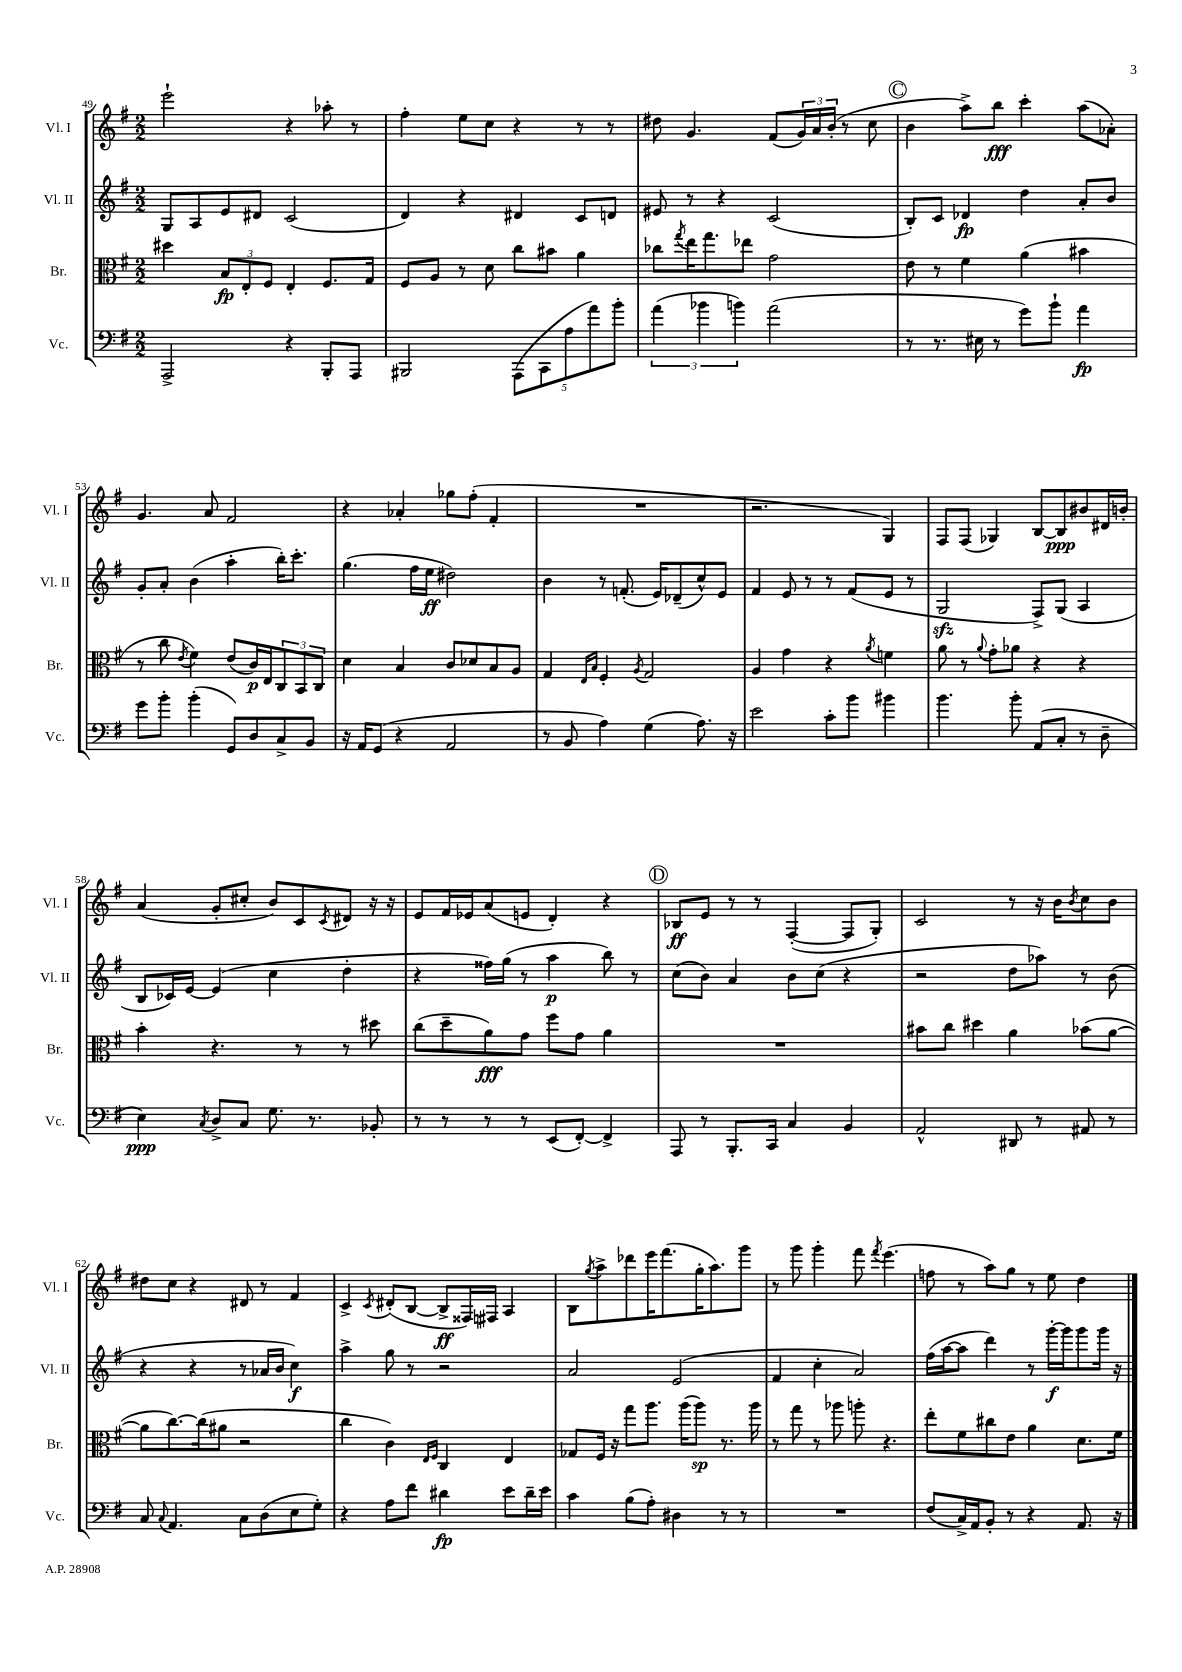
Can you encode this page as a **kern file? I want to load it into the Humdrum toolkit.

**kern	**dynam	**kern	**dynam	**kern	**dynam	**kern	**dynam
*part4	*part4	*part3	*part3	*part2	*part2	*part1	*part1
*staff4	*staff4	*staff3	*staff3	*staff2	*staff2	*staff1	*staff1
*I"Vc.	*	*I"Br.	*	*I"Vl. II	*	*I"Vl. I	*
*I'Vc.	*	*I'Br.	*	*I'Vl. II	*	*I'Vl. I	*
*clefF4	*	*clefC3	*	*clefG2	*	*clefG2	*
*k[f#]	*	*k[f#]	*	*k[f#]	*	*k[f#]	*
*M2/2	*	*M2/2	*	*M2/2	*	*M2/2	*
=49	=49	=49	=49	=49	=49	=49	=49
2AAA^/	.	4dd#X\	.	8G/L	.	2eee`\	.
.	.	.	.	8A/	.	.	.
.	.	12B/L	fp	8e/	.	.	.
.	.	12E'/	.	.	.	.	.
.	.	.	.	8d#X/J	.	.	.
.	.	12F#/J	.	.	.	.	.
4r	.	4E'/	.	(2c/	.	4r	.
8BBB'/L	.	8.F#/L	.	.	.	8aa-X'\	.
8AAA/J	.	.	.	.	.	8r	.
.	.	16G/Jk	.	.	.	.	.
=50	=50	=50	=50	=50	=50	=50	=50
2BBB#X/	.	8F#/L	.	4d/)	.	4ff#'\	.
.	.	8A/J	.	.	.	.	.
.	.	8r	.	4r	.	8ee\L	.
.	.	8d\	.	.	.	8cc\J	.
(10AAA\L	.	8cc\L	.	4d#X/	.	4r	.
10CC\	.	.	.	.	.	.	.
.	.	8b#X\J	.	.	.	.	.
10A\	.	.	.	.	.	.	.
.	.	4a\	.	8c/L	.	8r	.
10a\)	.	.	.	.	.	.	.
.	.	.	.	8dn/J	.	8r	.
10b'\J	.	.	.	.	.	.	.
=51	=51	=51	=51	=51	=51	=51	=51
(6a\	.	8cc-X\L	.	8e#X/	.	8dd#X\	.
.	.	8qgg/	.	.	.	.	.
.	.	16ee\K	.	8r	.	4.g/	.
6b-X\	.	.	.	.	.	.	.
.	.	8.gg\	.	.	.	.	.
.	.	.	.	4r	.	.	.
6bn\)	.	.	.	.	.	.	.
.	.	8ee-X\J	.	.	.	.	.
(2a\	.	2g\	.	(2c/	.	(8f#/L	.
.	.	.	.	.	.	24g/L)	.
.	.	.	.	.	.	24a/	.
.	.	.	.	.	.	(24b'/JJ	.
.	.	.	.	.	.	8r	.
.	.	.	.	.	.	8cc\	.
!!LO:REH:place=s1:t=C
=52	=52	=52	=52	=52	=52	=52	=52
8r	.	8e\	.	8B'/L)	.	4b\	.
8.r	.	8r	.	8c/J	.	.	.
.	.	4f#\	.	4d-X/	fp	8aa^\L)	.
16E#X\	.	.	.	.	.	.	.
8r	.	.	.	.	.	8bb\J	fff
8g\L)	.	(4a\	.	4dd\	.	4ccc'\	.
8b`\J	.	.	.	.	.	.	.
4a\	fp	4b#X\	.	8a'/L	.	(8aa\L	.
.	.	.	.	8b/J	.	8a-X'\J)	.
!!LO:LB:g=z
=53	=53	=53	=53	=53	=53	=53	=53
8g\L	.	8r	.	8g'/L	.	4.g/	.
8b'\J	.	8cc\	.	8a'/J	.	.	.
.	.	8qe/	.	.	.	.	.
(4b'\	.	4f#\)	.	(4b\	.	.	.
.	.	.	.	.	.	8a/	.
8GG/L)	.	(8e/L	.	4aa'\	.	2f#/	.
8D/	.	16c/L)	p	.	.	.	.
.	.	16E/J	.	.	.	.	.
8C^/	.	12C/	.	16bb'\KL)	.	.	.
.	.	.	.	8.ccc'\J	.	.	.
.	.	12BB/	.	.	.	.	.
8BB/J	.	.	.	.	.	.	.
.	.	12C/J	.	.	.	.	.
=54	=54	=54	=54	=54	=54	=54	=54
16r	.	4d\	.	(4.gg\	.	4r	.
16AA/KL	.	.	.	.	.	.	.
(8GG/J	.	.	.	.	.	.	.
4r	.	4B/	.	.	.	4a-X'/	.
.	.	.	.	16ff#\LL	.	.	.
.	.	.	.	16ee\JJ	ff	.	.
2AA/	.	8c/L	.	2dd#X\)	.	8gg-X\L	.
.	.	8d-X/	.	.	.	(8ff#'\J	.
.	.	8B/	.	.	.	4f#'/	.
.	.	8A/J	.	.	.	.	.
=55	=55	=55	=55	=55	=55	=55	=55
8r	.	4G/	.	4b\	.	1r	.
8BB/	.	.	.	.	.	.	.
.	.	16qqE/LL	.	.	.	.	.
.	.	16qqB/JJ	.	.	.	.	.
4A\)	.	4F#'/	.	8r	.	.	.
.	.	.	.	(8.fn'/	.	.	.
.	.	8qA/	.	.	.	.	.
(4G\	.	2G/	.	.	.	.	.
.	.	.	.	16e/KL)	.	.	.
.	.	.	.	(8d-X~/	.	.	.
8.A\)	.	.	.	8cc^^/)	.	.	.
.	.	.	.	8e/J	.	.	.
16r	.	.	.	.	.	.	.
=56	=56	=56	=56	=56	=56	=56	=56
2e\	.	4A/	.	4f#/	.	2.r	.
.	.	4g\	.	8e/	.	.	.
.	.	.	.	8r	.	.	.
8c'\L	.	4r	.	8r	.	.	.
8b\J	.	.	.	(8f#/L	.	.	.
.	.	8qa/	.	.	.	.	.
4b#X\	.	4fn\	.	8e/J	.	4G/)	.
.	.	.	.	8r	.	.	.
=57	=57	=57	=57	=57	=57	=57	=57
4.b\	.	8a\	.	2Gzz/	.	8F#/L	.
.	.	8r	.	.	.	(8F#/J	.
.	.	8qqa/	.	.	.	.	.
.	.	8g'\L	.	.	.	4G-X/)	.
8b'\	.	8a-X\J	.	.	.	.	.
(8AA/L	.	4r	.	8F#^/L)	.	[8B/L	.
8C'/J	.	.	.	(8G/J	.	8B/]	ppp
8r	.	4r	.	4A/	.	8b#X/	.
8D~\	.	.	.	.	.	16d#X/L	.
.	.	.	.	.	.	16bn'/JJ	.
!!LO:LB:g=z
=58	=58	=58	=58	=58	=58	=58	=58
4E\)	ppp	4b'\	.	8B/L	.	(4a/	.
.	.	.	.	16c-X/L)	.	.	.
.	.	.	.	[16e/JJ	.	.	.
8qC/	.	.	.	.	.	.	.
8D^/L	.	4.r	.	(4e/]	.	8g'/L	.
8C/J	.	.	.	.	.	8cc#X'/J	.
8.G\	.	.	.	4cc\	.	8b/L)	.
.	.	8r	.	.	.	8c/	.
8.r	.	.	.	.	.	.	.
.	.	.	.	.	.	8qc/	.
.	.	8r	.	4dd'\	.	8d#X/J	.
8BB-X'/	.	8dd#X\	.	.	.	16r	.
.	.	.	.	.	.	16r	.
=59	=59	=59	=59	=59	=59	=59	=59
8r	.	(8cc\L	.	4r	.	8e/L	.
8r	.	8dd~\	.	.	.	16f#/L	.
.	.	.	.	.	.	16e-X/J	.
8r	.	8a\)	fff	16ff##X\LL)	.	(8a/	.
.	.	.	.	(16gg\JJ	.	.	.
8r	.	8g\J	.	8r	.	8en/J	.
(8EE/L	.	8ff#\L	.	4aa\	p	4d'/)	.
[8FF#'/J)	.	8g\J	.	.	.	.	.
4FF#^/]	.	4a\	.	8bb\)	.	4r	.
.	.	.	.	8r	.	.	.
!!LO:REH:place=s1:t=D
=60	=60	=60	=60	=60	=60	=60	=60
8AAA/	.	1r	.	(8cc\L	.	8B-X/L	ff
8r	.	.	.	8b\J)	.	8e/J	.
8.BBB'/L	.	.	.	4a/	.	8r	.
.	.	.	.	.	.	8r	.
16CC/Jk	.	.	.	.	.	.	.
4C/	.	.	.	8b\L	.	([4F#'/	.
.	.	.	.	(8cc\J	.	.	.
4BB/	.	.	.	4r	.	8F#/L]	.
.	.	.	.	.	.	8G'/J)	.
=61	=61	=61	=61	=61	=61	=61	=61
2AA^^/	.	8b#X\L	.	2r	.	2c/	.
.	.	8cc\J	.	.	.	.	.
.	.	4dd#X\	.	.	.	.	.
8DD#X/	.	4a\	.	8dd\L	.	8r	.
8r	.	.	.	8aa-X\J)	.	16r	.
.	.	.	.	.	.	16b\KL	.
.	.	.	.	.	.	8qb/	.
8AA#X/	.	(8b-X\L	.	8r	.	8cc\	.
8r	.	[8a\J	.	(8b\	.	8b\J	.
!!LO:LB:g=z
=62	=62	=62	=62	=62	=62	=62	=62
8C/	.	8a\L]	.	4r	.	8dd#X\L	.
8qqC/	.	.	.	.	.	.	.
4.AA/	.	[8.cc\)	.	.	.	8cc\J	.
.	.	.	.	4r	.	4r	.
.	.	(16cc\k]	.	.	.	.	.
.	.	8a#X\J	.	.	.	.	.
8C\L	.	2r	.	8r	.	8d#X/	.
(8D\	.	.	.	16a-X/LL	.	8r	.
.	.	.	.	16b/JJ	.	.	.
8E\	.	.	.	4cc\)	f	4f#/	.
8G'\J)	.	.	.	.	.	.	.
=63	=63	=63	=63	=63	=63	=63	=63
4r	.	4cc\	.	4aa^\	.	4c^/	.
.	.	.	.	.	.	8qc/	.
8A\L	.	4c\)	.	8gg\	.	(8d#X'/L	.
8f#\J	.	.	.	8r	.	[8B/J	.
.	.	16qqE/LL	.	.	.	.	.
.	.	16qqF#/JJ	.	.	.	.	.
4d#X\	fp	4C/	.	2r	.	8B^/L]	ff
.	.	.	.	.	.	16F##X/L)	.
.	.	.	.	.	.	16F#X/JJ	.
8e\L	.	4E/	.	.	.	4A/	.
16d#~\L	.	.	.	.	.	.	.
16e\JJ	.	.	.	.	.	.	.
=64	=64	=64	=64	=64	=64	=64	=64
4c\	.	8G-X/L	.	2a/	.	8B\L	.
.	.	.	.	.	.	8qgg/	.
.	.	16F#/Jk	.	.	.	8aa^\	.
.	.	16r	.	.	.	.	.
(8B\L	.	8gg\L	.	.	.	8ddd-X\	.
8A'\J)	.	8.aa\J	.	.	.	16eee\K	.
.	.	.	.	.	.	(8.fff#\	.
4D#X\	.	.	.	(2e/	.	.	.
.	.	(16aa\KL	.	.	.	.	.
.	.	8aa\J)	sp	.	.	16gg'\K	.
.	.	.	.	.	.	8.aa\)	.
8r	.	8.r	.	.	.	.	.
8r	.	.	.	.	.	8ggg\J	.
.	.	16aa\	.	.	.	.	.
=65	=65	=65	=65	=65	=65	=65	=65
1r	.	8r	.	4f#/	.	8r	.
.	.	8gg\	.	.	.	8ggg\	.
.	.	8r	.	4cc'\	.	4ggg'\	.
.	.	8aa-X\	.	.	.	.	.
.	.	8aan'\	.	2a/)	.	8fff#\	.
.	.	.	.	.	.	8qfff#/	.
.	.	4.r	.	.	.	(4.eee\	.
=66	=66	=66	=66	=66	=66	=66	=66
(8F#/L	.	8ee'\L	.	(16ff#\LL	.	8ffn\	.
.	.	.	.	[16aa\J	.	.	.
16C^/L)	.	8f#\	.	8aa\J]	.	8r	.
16AA/J	.	.	.	.	.	.	.
8BB'/J	.	8cc#X\	.	4ddd\)	.	8aa\L)	.
8r	.	8e\J	.	.	.	8gg\J	.
4r	.	4a\	.	8r	.	8r	.
.	.	.	.	[16ggg'\LL	f	8ee\	.
.	.	.	.	16ggg\J]	.	.	.
8.AA/	.	8.d\L	.	8ggg\	.	4dd\	.
.	.	.	.	16ggg\Jk	.	.	.
16r	.	16f#\Jk	.	16r	.	.	.
==	==	==	==	==	==	==	==
*-	*-	*-	*-	*-	*-	*-	*-
